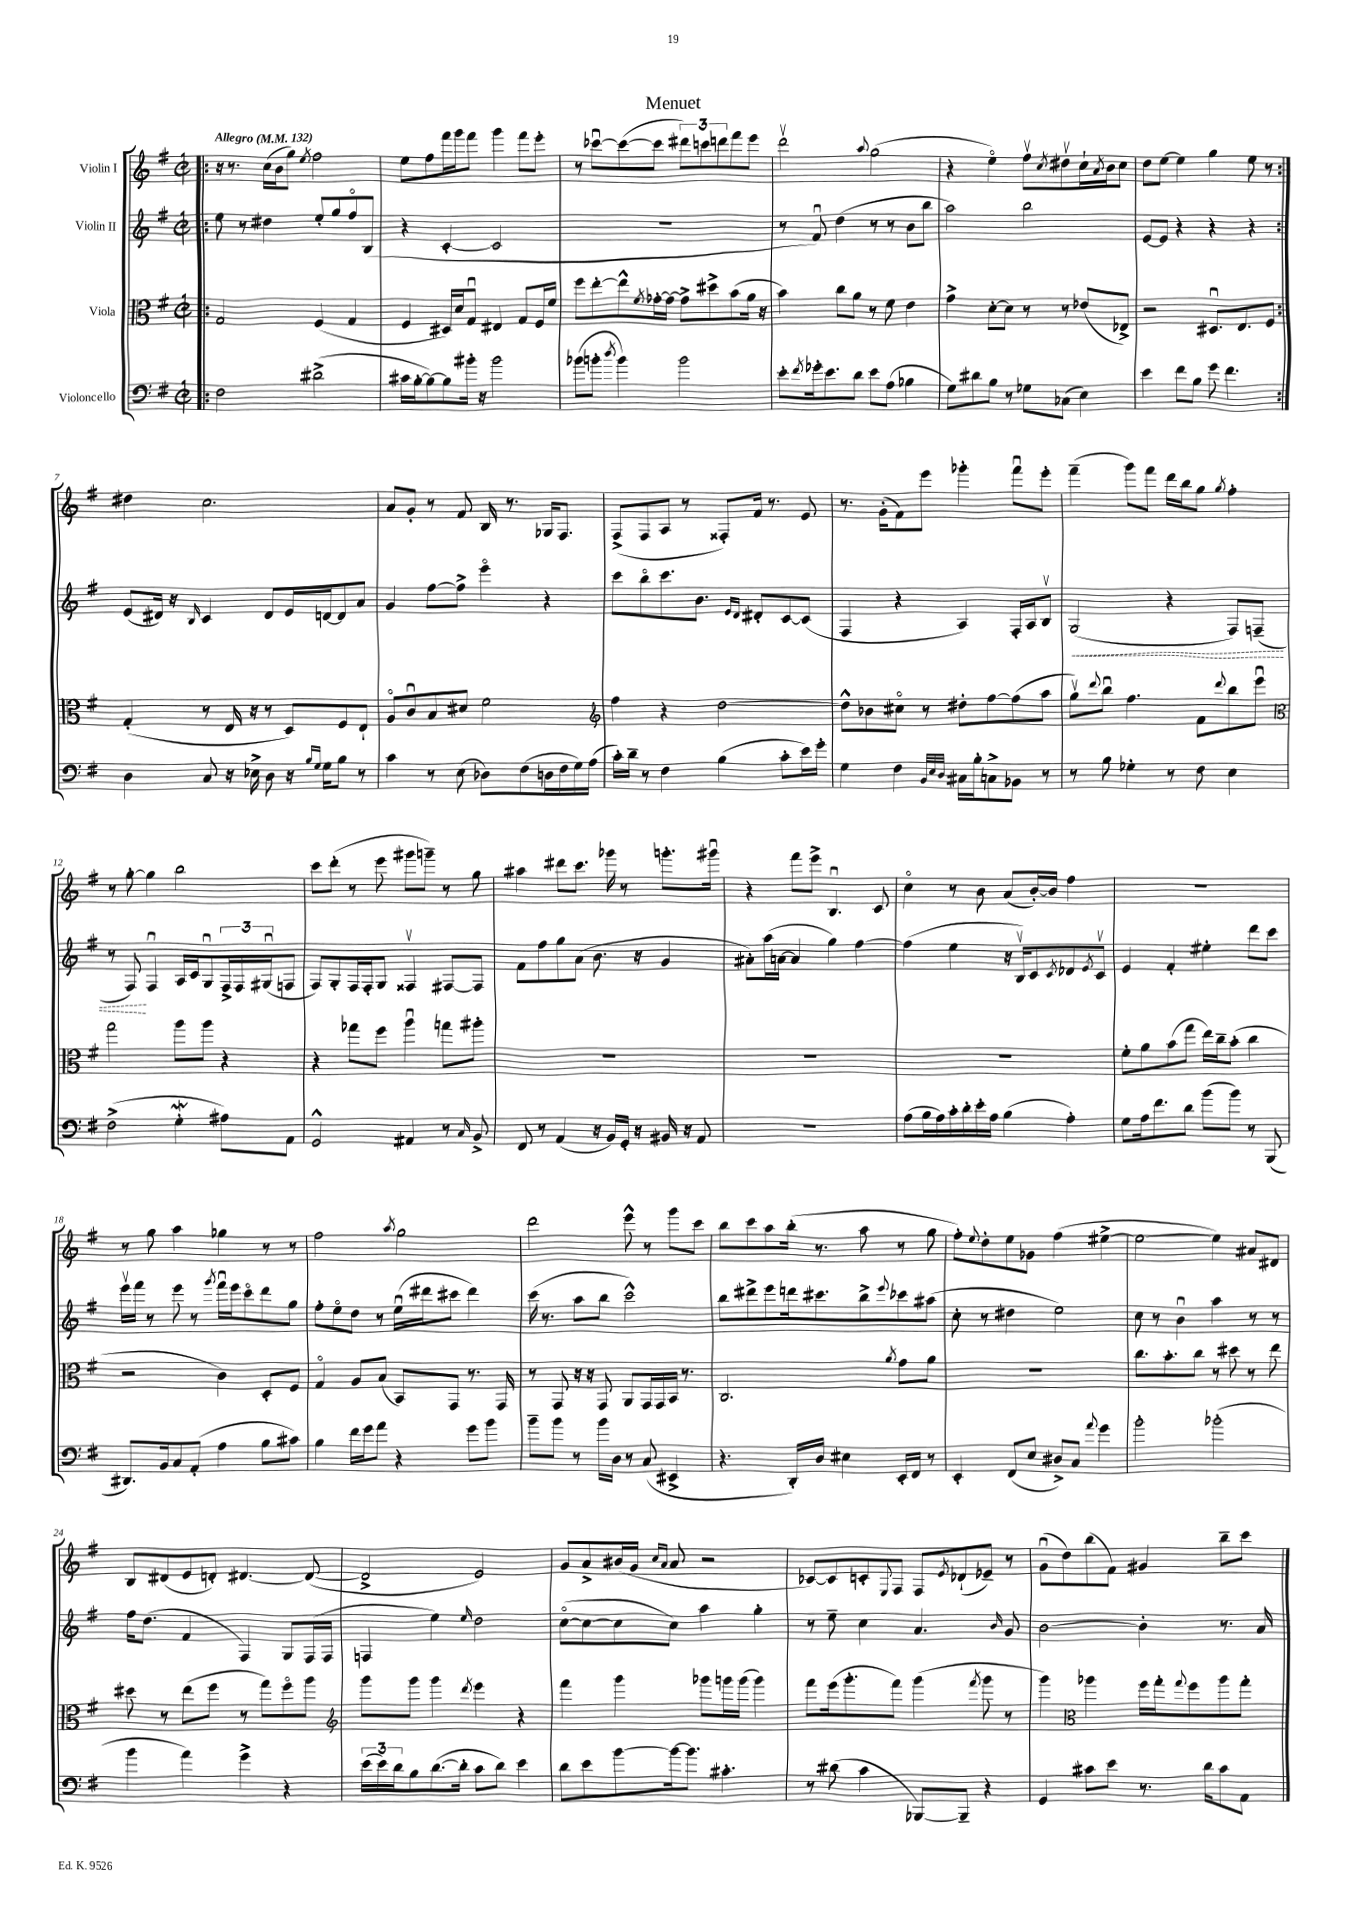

**kern	**kern	**kern	**dynam	**kern
*part4	*part3	*part2	*part2	*part1
*staff4	*staff3	*staff2	*staff2	*staff1
*I"Violoncello	*I"Viola	*I"Violin II	*	*I"Violin I
*clefF4	*clefC3	*clefG2	*	*clefG2
*k[f#]	*k[f#]	*k[f#]	*	*k[f#]
*M2/2	*M2/2	*M2/2	*	*M2/2
*met(c|)	*met(c|)	*met(c|)	*	*met(c|)
*MM132	*MM132	*MM132	*	*MM132
=1!|:	=1!|:	=1!|:	=1!|:	=1!|:
!	!	!	!	!LO:TX:a:B:t=Allegro
2F#\	2G/	8ee\	.	16r
.	.	.	.	8.r
.	.	8r	.	.
.	.	4dd#X\	.	(16cc\LL
.	.	.	.	16b\J
.	.	.	.	8gg\J)
.	.	.	.	8qee/
(2d#X^\	(4F#/	8ee'/L	.	2ff#\
.	.	8gg/	.	.
.	4G/	8ff#/	.	.
.	.	(8B/J	.	.
=2	=2	=2	=2	=2
16c#X\LL	4F#/	4r	.	8ee\L
[16B'\J	.	.	.	.
8B\_)	.	.	.	8ff#\
8B\]	16D#X/LL)	[4c'/	.	16fff#\L
.	16d/J	.	.	16ggg\J
16b#X'\Jk	8Gu/J	.	.	8fff#\J
16r	.	.	.	.
2b#\	4E#X/	2c/]	.	4ggg\
.	8G/L	.	.	8fff#\L
.	16F#/L	.	.	8eee'\J
.	16f#/JJ	.	.	.
=3	=3	=3	=3	=3
(8b-X\L	8ff#\L	1r	.	8r
8bn'\J	[8ee'\	.	.	[8ccc-Xu\L
8qdd/	.	.	.	.
4b\)	8ee^^\]	.	.	(8ccc-\_
.	8qf#/	.	.	.
.	[16g-X'\L	.	.	8ccc-\J]
.	16g-\JJ_	.	.	.
2b\	8g-^\L]	.	.	12ddd#X\L)
.	.	.	.	12cccn\
.	8dd#X^\	.	.	.
.	.	.	.	12dddn\
.	(8b\	.	.	8fff#\
.	16a\Jk	.	.	8eee\J
.	16r	.	.	.
=4	=4	=4	=4	=4
8e'\L	4b\)	8r	.	2dddv\
8qf#/	.	.	.	.
16g-X'\k	.	8f#u/)	.	.
8.e\	.	.	.	.
.	8cc\L	(4dd\	.	.
8d\J	8a\J	.	.	.
.	.	.	.	8qqaa/
8e\L	8r	8r	.	(2gg\
(8A\J	8f#\	8r	.	.
4B-X\	4e\	8b\L	.	.
.	.	8bb\J	.	.
=5	=5	=5	=5	=5
8G\L)	4g^\	2aa\)	.	4r
8d#X\	.	.	.	.
8B\J	[8d'\L	.	.	4ee\)
8r	8d\J]	.	.	.
8G-X\L	8r	2bb\	.	8ff#v\L
.	.	.	.	8qcc/
(8C-X\J	8r	.	.	8dd#Xv\
4E\)	(8e-X/L	.	.	16cc`\L
.	.	.	.	8qa/
.	.	.	.	16b\J
.	8E-X^/J)	.	.	8cc\J
=6	=6	=6	=6	=6
4e\	2r	[8e/L	.	8dd\L
.	.	8e/J]	.	[8ee\J
8f#\L	.	4r	.	4ee\]
8B\J	.	.	.	.
8g\	8.D#Xu/L	4r	.	4gg\
4.f#\	.	.	.	.
.	8.E/	.	.	.
.	.	4r	.	8ee\
.	8F#/J	.	.	8r
!!LO:LB:g=z
=7:|!	=7:|!	=7:|!	=7:|!	=7:|!
4D\	(4G'/	(8e/L	.	4dd#X\
.	.	16d#X/Jk)	.	.
.	.	16r	.	.
.	.	16qqB/	.	.
8C/	8r	4c/	.	2.cc\
16r	16E/	.	.	.
16E-X^\	16r	.	.	.
8D\	8r	8d#/L	.	.
16r	8D/L)	16e/L	.	.
16qqB/LL	.	.	.	.
16qqG/JJ	.	.	.	.
16G\KL	.	[16dn/J	.	.
8B\J	8F#/	8d/]	.	.
8r	8E`/J	8a/J	.	.
=8	=8	=8	=8	=8
4c\	8A/L	4g/	.	8a/L
.	8cu/	.	.	8g'/J
8r	8B/	[8ff#\L	.	8r
(8E\	8d#X/J	8ff#^\J]	.	8f#/
8D-X\L)	2f#\	4eee\	.	16B/
.	.	.	.	8.r
(8F#\	.	.	.	.
16Dn\L	.	4r	.	16G-X/KL
16F#\	.	.	.	8.F#/J
16G\)	.	.	.	.
(16A\JJ	.	.	.	.
=9	=9	=9	=9	=9
*	*clefG2	*	*	*
16c'\LL)	4ff#\	8ccc\L	.	(8F#^/L
16d~\JJ	.	.	.	.
8r	.	8bb\	.	8F#/
4F#\	4r	8.ccc\	.	8A/J
.	.	.	.	8r
.	.	8.b\J	.	.
(4B\	[2dd\	.	.	8F##X'/L)
.	.	16qqe/LL	.	.
.	.	16qqd/JJ	.	.
.	.	8d#X'/L	.	16f#/Jk
.	.	.	.	8.r
8c'\L	.	[8c/	.	.
16e\L)	.	(8c/J]	.	8e/
16g'\JJ	.	.	.	.
=10	=10	=10	=10	=10
4G\	8dd^^\L]	4F#/	.	8.r
.	8b-X\	.	.	.
.	.	.	.	(16g'\KL
4F#\	8cc#X\J	4r	.	8f#\)
.	8r	.	.	8eee\J
32qqBB/LLL	.	.	.	.
32qqE/	.	.	.	.
32qqD/JJJ	.	.	.	.
16C#X\LL	8dd#X'\L	4A/)	.	4ggg-X'\
16B'\J	.	.	.	.
8Cn^\	[8ff#\	.	.	.
8BB-X\J	(8ff#\]	16F#'/LL	.	8fff#u\L
.	.	16A/J	.	.
8r	8aa\J	8Bv/J	.	8eee'\J
=11	=11	=11	=11	=11
!	!	!	!LO:HP:b	!
8r	8ggv\L)	(2G/	<	(4fff#~\
.	8qqddd/	.	.	.
8B\	8bbu\J	.	.	.
4G-X'\	4.ff#\	.	.	8ggg\L)
.	.	.	.	8fff#\J
8r	.	4r	.	16ddd\LL
.	.	.	.	16bb\J
8F#\	8f#\L	.	.	8gg\J
.	8qqddd/	.	.	8qgg/
4E\	8bb\	8F#/L)	.	4ff#'\
.	8eeeu\J	(8Fn~/J	.	.
!!LO:LB:g=z
=12	=12	=12	=12	=12
*	*clefC3	*	*	*
(2F#^\	2gg\	8r	.	8r
.	.	8F#/)	.	[8gg'\
.	.	4F#u/	[	4gg\]
4Gw'\	8aa\L	16A/LL	.	2bb\
.	.	16c/J	.	.
.	8aa\J	8Gu/	.	.
8A#X\L)	4r	24F#^/L	.	.
.	.	24F#/	.	.
.	.	(24G#Xu/J	.	.
8AA\J	.	8Fn/J	.	.
=13	=13	=13	=13	=13
2GG^^/	4r	8F#/L)	.	8ccc\L
.	.	8G'/	.	(8ddd'\J
.	8gg-X\L	16F#/L	.	8r
.	.	16F#'/J	.	.
.	8ff#\J	8G/J	.	8eee\
4AA#X/	4aau\	4F##Xv/	.	8ggg#X\L
.	.	.	.	8gggn~\J)
8r	8ggn\L	[8F#X/L	.	8r
16qqC/	.	.	.	.
8BB^/	8aa#X'\J	8F#/J]	.	8gg\
=14	=14	=14	=14	=14
8FF#/	1r	8f#\L	.	4aa#X\
8r	.	8ff#\	.	.
(4AA/	.	8gg\	.	8ddd#X\L
.	.	(8a\J	.	8.ccc\J
16r	.	8.b\	.	.
16BB/LL)	.	.	.	16ggg-X\
16GG'/JJ	.	.	.	8r
16r	.	16r	.	.
16BB#X/	.	4g/	.	8.gggn'\L
16r	.	.	.	.
8AA/	.	.	.	.
.	.	.	.	16ggg#Xu\Jk
=15	=15	=15	=15	=15
1r	1r	8a#X'\L)	.	4r
.	.	(16aa\L	.	.
.	.	[16an\JJ	.	.
.	.	4a/]	.	8fff#\L
.	.	.	.	8eee^\J
.	.	4gg\)	.	4.Bu/
.	.	[4ff#\	.	.
.	.	.	.	8c/
=16	=16	=16	=16	=16
(8A\L	1r	(4ff#\]	.	4cc\
16B\L	.	.	.	.
16A\)	.	.	.	.
16c'\	.	4ee\	.	8r
16d'\	.	.	.	.
16e'\	.	.	.	8b\
16A\JJ	.	.	.	.
(4B\	.	16r	.	(8a/L
.	.	16Bv/KL)	.	.
.	.	8c/	.	[16b'/L)
.	.	.	.	16b/JJ]
.	.	8qc/	.	.
4A'\)	.	8d-X/	.	4ff#\
.	.	8qe/	.	.
.	.	8cv/J	.	.
=17	=17	=17	=17	=17
8G\L	8f#'\L	4e/	.	1r
16A\k	8a\	.	.	.
8.f#\	.	.	.	.
.	(8b\	4f#'/	.	.
8d\J	8gg\J	.	.	.
(8b\L	16ee\LL)	4ee#X'\	.	.
.	16cc~\J	.	.	.
8b\J)	(8b'\J	.	.	.
8r	4cc\	8ddd\L	.	.
(8BBB/	.	8ccc\J	.	.
!!LO:LB:g=z
=18	=18	=18	=18	=18
8.DD#X/L)	2r	16eeev\LL	.	8r
.	.	16fff#\JJ	.	.
.	.	8r	.	8gg\
16BB/k	.	.	.	.
8C/	.	8eee\	.	4aa\
(8AA'/J	.	8r	.	.
.	.	8qggg/	.	.
4A\	4c\)	16fff#u\LL	.	4gg-X\
.	.	16eee\J	.	.
.	.	8ccc\	.	.
8B\L	8D'/L	8ddd\	.	8r
8c#X\J)	8F#/J	8gg\J	.	8r
=19	=19	=19	=19	=19
4B\	4G/	8ff#'\L	.	2ff#\
.	.	8ee\	.	.
16f#\LL	8A/L	8dd\J	.	.
16g\J	.	.	.	.
8a\J	(8B/J	8r	.	.
.	.	.	.	8qaa/
4r	8BB/L)	(16eeu\LL	.	2gg\
.	.	16ddd#X\J	.	.
.	8GG/J	8ccc#X\J	.	.
8g\L	8.r	4ddd#\)	.	.
8b\J	.	.	.	.
.	16GG/	.	.	.
=20	=20	=20	=20	=20
8b~\L	8r	(16ccc\	.	2ddd\
.	.	8.r	.	.
8b\J	8GG/	.	.	.
8r	16r	8aa\L	.	.
.	16r	.	.	.
16b\LL	8GG/	8bb\J	.	.
16D\JJ	.	.	.	.
8r	8AA/L	2ccc^^\)	.	8eee^^\
(8C/	16GG/L	.	.	8r
.	16GG/	.	.	.
4EE#X^/	16BB/JJ	.	.	8ggg\L
.	8.r	.	.	.
.	.	.	.	8ccc\J
=21	=21	=21	=21	=21
4.r	2.C/	8bb\L	.	8bb\L
.	.	8ddd#X^\	.	8ccc\
.	.	8eee\	.	8aa\
16DD'/LL)	.	16dddn\k	.	(16bb'\Jk
16D/JJ	.	8.ccc#X\	.	8.r
4E#X\	.	.	.	.
.	.	8bb^\	.	8aa\
.	8qa/	8qqeee/	.	.
16EE'/LL	8g\L	8ccc-X\	.	8r
16FF#/JJ	.	.	.	.
8r	8a\J	(8aa#X\J	.	8gg\
=22	=22	=22	=22	=22
4EE'/	1r	8cc'\	.	8ff#'\L)
.	.	.	.	8qqee/
.	.	8r	.	8dd'\
(8FF#/L	.	4dd#X\	.	8ee\
8E/J	.	.	.	8g-X\J
8D#X^/L)	.	2ee\)	.	(4ff#\
8C/J	.	.	.	.
8qqa/	.	.	.	.
4g\	.	.	.	[4ee#X^\
=23	=23	=23	=23	=23
2b'\	8.cc\L	8cc\	.	2ee#\_
.	.	8r	.	.
.	8.b'\	.	.	.
.	.	4bu\	.	.
.	8cc\J	.	.	.
(2b-X'\	8r	4aa\	.	4ee#\])
.	8dd#X\	.	.	.
.	8r	8r	.	8a#X/L
.	8ee\	8r	.	8d#X/J
!!LO:LB:g=z
=24	=24	=24	=24	=24
4b\	8dd#X\	16ff#\KL	.	8B/L
.	.	(8.dd\J	.	.
.	8r	.	.	(8d#X/
4a\)	(8ee\L	4f#/	.	8e/
.	8ff#\J	.	.	8dn'/J)
4g^\	8r	4F#/)	.	[4.d#X/
.	8gg\L)	.	.	.
4r	8ff#\	8G/L	.	.
.	8aa\J	(16F#/L	.	(8d#/_
.	.	16F#/JJ	.	.
=25	=25	=25	=25	=25
*	*clefG2	*	*	*
(24e\LL	8ggg\L	4Fn/	.	2d#^/]
24e\)	.	.	.	.
24d\J	.	.	.	.
8B\	8ggg\J	.	.	.
([8.d\	4ggg\	4ee\)	.	.
16d'\Jk]	.	.	.	.
.	8qddd/	16qqee/	.	.
8c\L	4eee\	2dd\	.	2e/)
8d\J)	.	.	.	.
4e\	4r	.	.	.
=26	=26	=26	=26	=26
8d\L	4fff#\	([8cc\L	.	8g/L
8e\	.	8cc\_	.	8a^/
[8b\	4ggg\	8cc\]	.	(16b#X/L
.	.	.	.	16g/JJ
.	.	.	.	16qqcc/LL
.	.	.	.	16qqa/JJ
16b\k_	.	8cc\J)	.	8a/
8.b\J]	.	.	.	.
.	8ggg-X\L	4aa\	.	2r
4.c#X'\	16gggn\L	.	.	.
.	(16ggg\JJ	.	.	.
.	4ggg\)	4gg'\	.	.
=27	=27	=27	=27	=27
8r	8fff#\L	8r	.	[8c-X/L)
(8d#X\	(16eee\k	8ee~\	.	8c-/]
.	8.ggg'\	.	.	.
4c\	.	4cc\	.	8cn'/
.	.	.	.	8qqE/
.	8fff#\J)	.	.	8F#/J
[8BBB-X/L)	(4ggg\	4.a/	.	8F#/L
.	.	.	.	8qe/
8BBB-~/J]	.	.	.	(8d-X`/
.	8qfff#/	.	.	.
4r	8ggg\	.	.	8e-X~/J)
.	.	16qqb/	.	.
.	8r	8g/	.	8r
=28	=28	=28	=28	=28
4GG/	4ggg\)	[2b\	.	(8gu\L
.	.	.	.	8dd\)
*	*clefC3	*	*	*
8c#X\L	4aa-X\	.	.	(8bb\
8e\J	.	.	.	8f#\J)
8.r	16ff#\LL	4b'\]	.	4g#X/
.	16gg'\J	.	.	.
.	8qqgg/	.	.	.
.	8ff#\	.	.	.
16d\KL	.	.	.	.
8c#\	8aa-\	8.r	.	8bb~\L
8AA\J	8gg'\J	.	.	8ccc\J
.	.	16a/	.	.
==	==	==	==	==
*-	*-	*-	*-	*-
